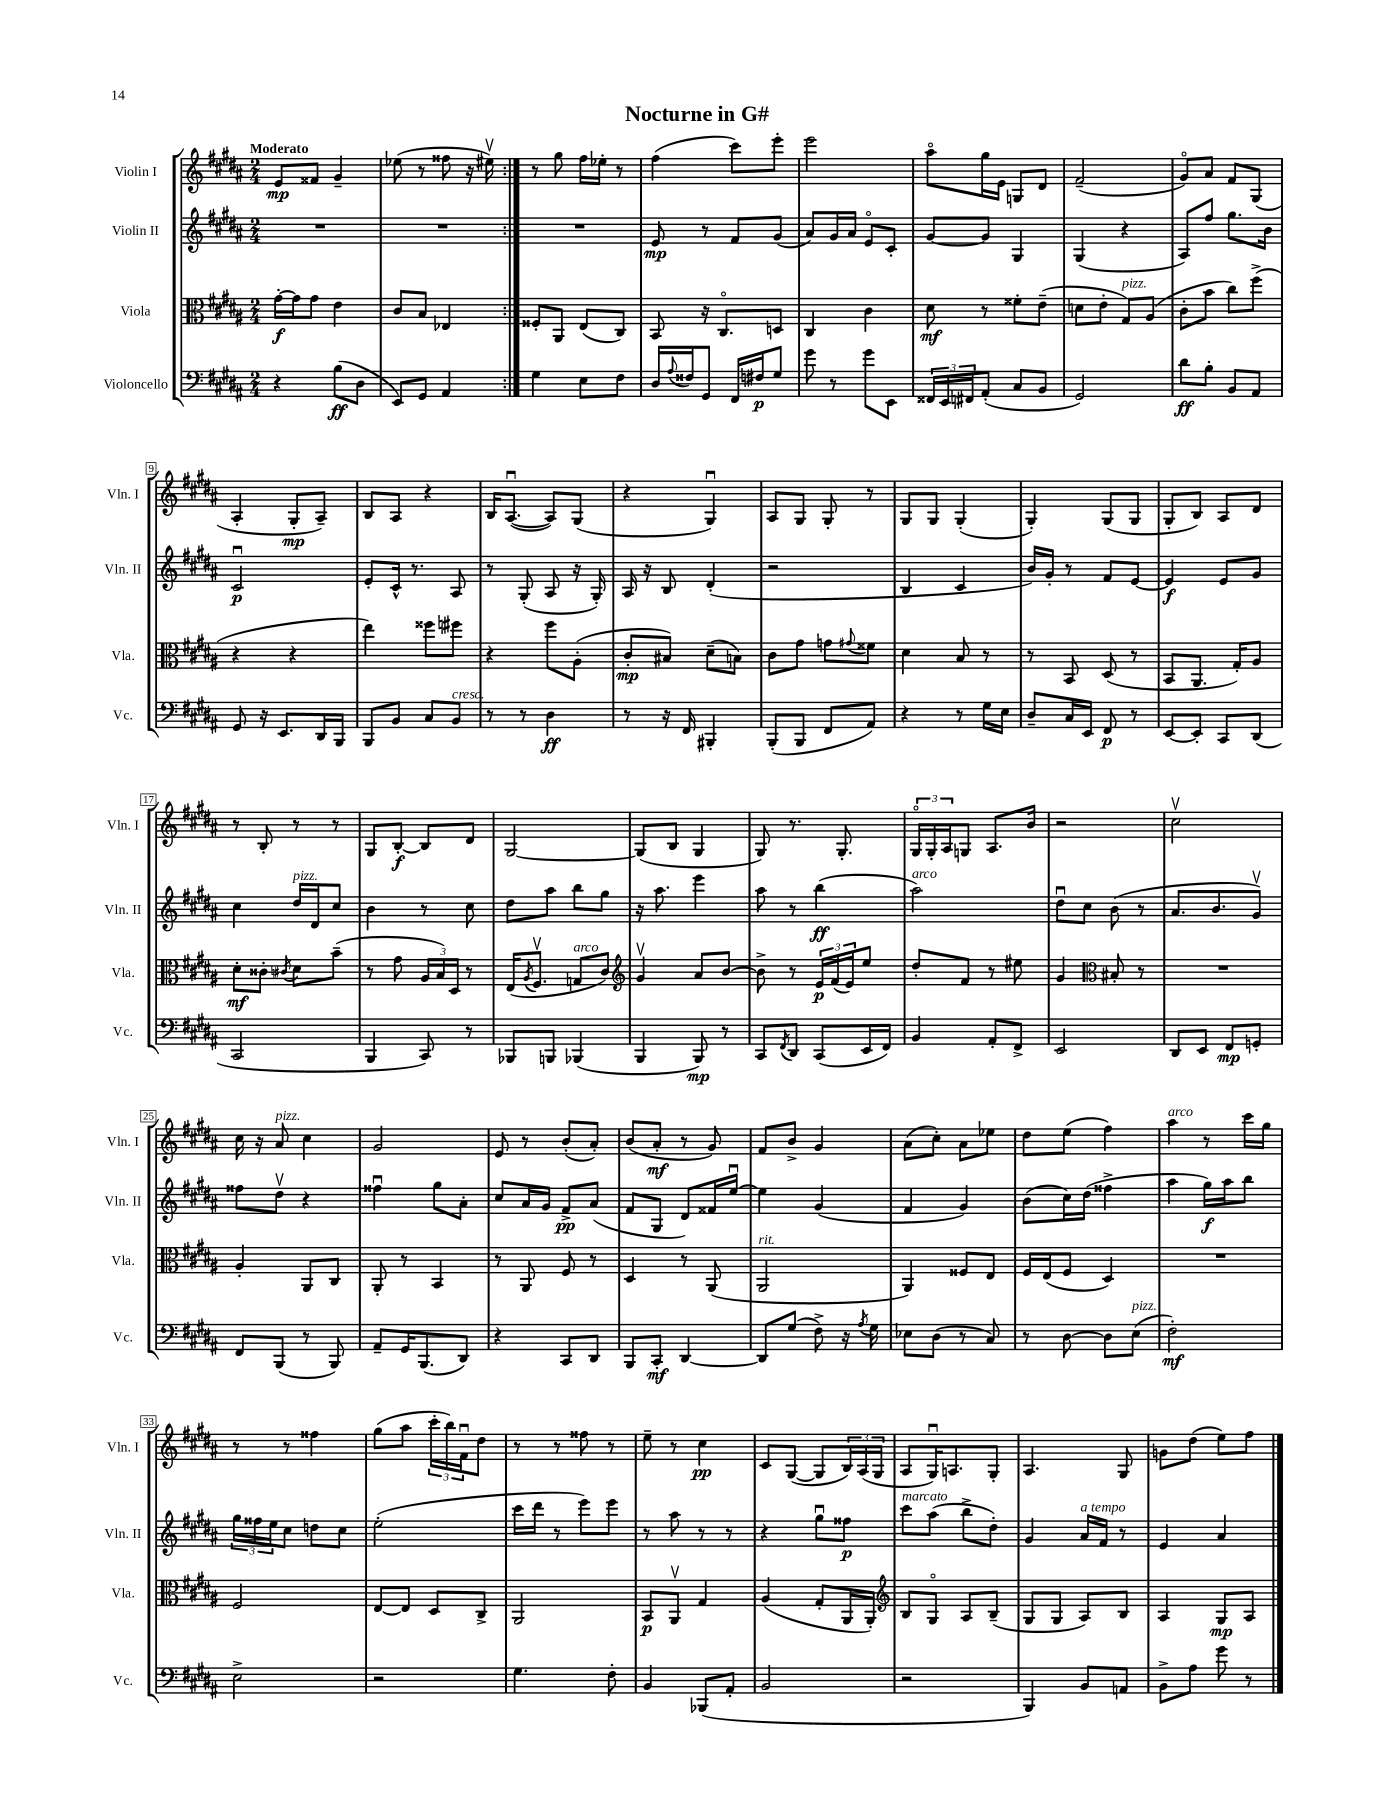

**kern	**dynam	**kern	**dynam	**kern	**dynam	**kern	**dynam
*part4	*part4	*part3	*part3	*part2	*part2	*part1	*part1
*staff4	*staff4	*staff3	*staff3	*staff2	*staff2	*staff1	*staff1
*I"Violoncello	*	*I"Viola	*	*I"Violin II	*	*I"Violin I	*
*I'Vc.	*	*I'Vla.	*	*I'Vln. II	*	*I'Vln. I	*
*clefF4	*	*clefC3	*	*clefG2	*	*clefG2	*
*k[f#c#g#d#a#]	*	*k[f#c#g#d#a#]	*	*k[f#c#g#d#a#]	*	*k[f#c#g#d#a#]	*
*M2/4	*	*M2/4	*	*M2/4	*	*M2/4	*
=1	=1	=1	=1	=1	=1	=1	=1
!	!	!	!	!	!	!LO:TX:a:B:t=Moderato	!
4r	.	[16g#'\LL	f	2r	.	8e/L	mp
.	.	16g#\J]	.	.	.	.	.
.	.	8g#\J	.	.	.	8f##X/J	.
(8B\L	ff	4e\	.	.	.	4g#~/	.
8D#\J	.	.	.	.	.	.	.
=2	=2	=2	=2	=2	=2	=2	=2
8EE/L)	.	8c#/L	.	2r	.	(8ee-X\	.
8GG#/J	.	8B/J	.	.	.	8r	.
4AA#/	.	4E-X/	.	.	.	8ff##X\	.
.	.	.	.	.	.	16r	.
.	.	.	.	.	.	16ee#Xv\)	.
=3:|!	=3:|!	=3:|!	=3:|!	=3:|!	=3:|!	=3:|!	=3:|!
4G#\	.	8F##X'/L	.	2r	.	8r	.
.	.	8AA#/J	.	.	.	8gg#\	.
8E\L	.	(8E/L	.	.	.	16ff#\LL	.
.	.	.	.	.	.	16ee-X'\JJ	.
8F#\J	.	8C#/J)	.	.	.	8r	.
=4	=4	=4	=4	=4	=4	=4	=4
16D#/LL	.	8BB/	.	8e/	mp	(4ff#\	.
8qqA#/	.	.	.	.	.	.	.
16F##X/J	.	.	.	.	.	.	.
8GG#/J	.	16r	.	8r	.	.	.
.	.	8.C#/L	.	.	.	.	.
16FF#/LL	.	.	.	8f#/L	.	8ccc#\L)	.
16F#X/J	p	.	.	.	.	.	.
8G#/J	.	8Dn/J	.	(8g#/J	.	8eee'\J	.
=5	=5	=5	=5	=5	=5	=5	=5
8g#\	.	4C#/	.	8a#/L)	.	2eee\	.
8r	.	.	.	16g#/L	.	.	.
.	.	.	.	16a#/JJ	.	.	.
8g#\L	.	4c#\	.	8e/L	.	.	.
8EE\J	.	.	.	8c#'/J	.	.	.
=6	=6	=6	=6	=6	=6	=6	=6
24FF##X/LL	.	8d#\	mf	[8g#/L	.	8aa#\L	.
24EE/	.	.	.	.	.	.	.
24FF#X/J	.	.	.	.	.	.	.
(8AA#'/J	.	8r	.	8g#/J]	.	16gg#\L	.
.	.	.	.	.	.	16e\JJ	.
8C#/L	.	8f##X'\L	.	4G#/	.	8Gn/L	.
8BB/J	.	(8e~\J	.	.	.	8d#/J	.
=7	=7	=7	=7	=7	=7	=7	=7
2GG#/)	.	8dn\L	.	(4G#/	.	(2f#~/	.
.	.	8e'\J	.	.	.	.	.
!	!	!LO:TX:a:i:t=pizz.	!	!	!	!	!
.	.	8G#/L)	.	4r	.	.	.
.	.	(8A#/J	.	.	.	.	.
=8	=8	=8	=8	=8	=8	=8	=8
8d#\L	ff	8c#'\L	.	8A#/L)	.	8g#/L)	.
8B'\J	.	8b\J	.	8ff#/J	.	8a#/J	.
8BB/L	.	8cc#\L)	.	8.gg#\L	.	8f#/L	.
8AA#/J	.	(8ff#^\J	.	.	.	(8G#/J	.
.	.	.	.	16b\Jk	.	.	.
!!LO:LB:g=z
=9	=9	=9	=9	=9	=9	=9	=9
8GG#/	.	4r	.	2c#u/	p	4A#'/	.
16r	.	.	.	.	.	.	.
8.EE/L	.	.	.	.	.	.	.
.	.	4r	.	.	.	8G#'/L	mp
16DD#/L	.	.	.	.	.	8A#~/J)	.
16BBB/JJ	.	.	.	.	.	.	.
=10	=10	=10	=10	=10	=10	=10	=10
8BBB/L	.	4ee\)	.	8e'/L	.	8B/L	.
8BB/J	.	.	.	16c#^^/Jk	.	8A#/J	.
.	.	.	.	8.r	.	.	.
8C#/L	.	8ff##X\L	.	.	.	4r	.
!LO:TX:a:i:t=cresc.	!	!	!	!	!	!	!
8BB/J	.	8ff#X\J	.	8A#/	.	.	.
=11	=11	=11	=11	=11	=11	=11	=11
8r	.	4r	.	8r	.	16B/KL	.
.	.	.	.	.	.	([8.A#u/J	.
8r	.	.	.	(8G#'/	.	.	.
4D#\	ff	8ff#\L	.	8A#/	.	8A#/L])	.
.	.	(8A#'\J	.	16r	.	(8G#/J	.
.	.	.	.	16G#'/)	.	.	.
=12	=12	=12	=12	=12	=12	=12	=12
8r	.	8c#'/L	mp	16A#/	.	4r	.
.	.	.	.	16r	.	.	.
16r	.	8B#X/J)	.	8B/	.	.	.
16FF#/	.	.	.	.	.	.	.
4BBB#X'/	.	(8d#~\L	.	(4d#'/	.	4G#u/)	.
.	.	8Bn\J)	.	.	.	.	.
=13	=13	=13	=13	=13	=13	=13	=13
(8BBB'/L	.	8c#\L	.	2r	.	8A#/L	.
8BBB/J	.	8g#\J	.	.	.	8G#/J	.
8FF#/L	.	8gn\L	.	.	.	8G#'/	.
.	.	8qqg#X/	.	.	.	.	.
8AA#/J)	.	8f##X\J	.	.	.	8r	.
=14	=14	=14	=14	=14	=14	=14	=14
4r	.	4d#\	.	4B/	.	8G#/L	.
.	.	.	.	.	.	8G#/J	.
8r	.	8B/	.	4c#/	.	(4G#'/	.
16G#\LL	.	8r	.	.	.	.	.
16E\JJ	.	.	.	.	.	.	.
=15	=15	=15	=15	=15	=15	=15	=15
8D#~/L	.	8r	.	16b/LL)	.	4G#'/)	.
.	.	.	.	16g#'/JJ	.	.	.
16C#/L	.	8BB/	.	8r	.	.	.
16EE/JJ	.	.	.	.	.	.	.
8FF#/	p	(8D#/	.	8f#/L	.	(8G#/L	.
8r	.	8r	.	[8e/J	.	8G#/J	.
=16	=16	=16	=16	=16	=16	=16	=16
[8EE/L	.	8BB/L	.	4e/]	f	8G#'/L	.
8EE'/J]	.	8.AA#/J	.	.	.	8B/J)	.
8CC#/L	.	.	.	8e/L	.	8A#/L	.
.	.	16G#'/KL)	.	.	.	.	.
(8DD#/J	.	8A#/J	.	8g#/J	.	8d#/J	.
!!LO:LB:g=z
=17	=17	=17	=17	=17	=17	=17	=17
2CC#/	.	8d#'\L	mf	4cc#\	.	8r	.
.	.	8c##X'\J	.	.	.	8B'/	.
.	.	8qc#X/	.	.	.	.	.
!	!	!	!	!LO:TX:a:i:t=pizz.	!	!	!
.	.	8d#\L	.	16dd#/LL	.	8r	.
.	.	.	.	16d#/J	.	.	.
.	.	(8b~\J	.	8cc#/J	.	8r	.
=18	=18	=18	=18	=18	=18	=18	=18
4BBB/	.	8r	.	4b\	.	8G#/L	.
.	.	8g#\	.	.	.	[8B'/J	f
8CC#/)	.	24A#/LL	.	8r	.	8B/L]	.
.	.	24B/)	.	.	.	.	.
.	.	24D#/JJ	.	.	.	.	.
8r	.	8r	.	8cc#\	.	8d#/J	.
=19	=19	=19	=19	=19	=19	=19	=19
8BBB-X/L	.	(16E/KL	.	8dd#\L	.	[2G#/	.
.	.	8qA#/	.	.	.	.	.
.	.	8.F#v/J	.	.	.	.	.
8BBBn/J	.	.	.	8aa#\J	.	.	.
!	!	!LO:TX:a:i:t=arco	!	!	!	!	!
(4BBB-X/	.	8Gn/L	.	8bb\L	.	.	.
.	.	8c#/J)	.	8gg#\J	.	.	.
=20	=20	=20	=20	=20	=20	=20	=20
*	*	*clefG2	*	*	*	*	*
4BBB/	.	4g#v/	.	16r	.	(8G#/L]	.
.	.	.	.	8.aa#\	.	.	.
.	.	.	.	.	.	8B/J	.
8BBB/)	mp	8a#/L	.	4eee\	.	4G#/	.
8r	.	[8b/J	.	.	.	.	.
=21	=21	=21	=21	=21	=21	=21	=21
8CC#/L	.	8b^\]	.	8aa#\	.	8G#/)	.
8qFF#/	.	.	.	.	.	.	.
8DD#/J	.	8r	.	8r	.	8.r	.
(8CC#/L	.	24e/LL	p	(4bb\	ff	.	.
.	.	(24f#/	.	.	.	.	.
.	.	.	.	.	.	8.G#'/	.
.	.	24e/J)	.	.	.	.	.
16EE/L	.	8ee/J	.	.	.	.	.
16FF#/JJ)	.	.	.	.	.	.	.
=22	=22	=22	=22	=22	=22	=22	=22
!	!	!	!	!LO:TX:a:i:t=arco	!	!	!
4BB/	.	8dd#'/L	.	2aa#\)	.	24G#/LL	.
.	.	.	.	.	.	24G#'/	.
.	.	.	.	.	.	24A#/J	.
.	.	8f#/J	.	.	.	8Gn/J	.
8AA#'/L	.	8r	.	.	.	8.A#/L	.
8FF#^/J	.	8ee#X\	.	.	.	.	.
.	.	.	.	.	.	16b/Jk	.
=23	=23	=23	=23	=23	=23	=23	=23
2EE/	.	4g#/	.	8dd#u\L	.	2r	.
.	.	.	.	8cc#\J	.	.	.
*	*	*clefC3	*	*	*	*	*
.	.	8B#X'/	.	(8b\	.	.	.
.	.	8r	.	8r	.	.	.
=24	=24	=24	=24	=24	=24	=24	=24
8DD#/L	.	2r	.	8.a#/L	.	2cc#v\	.
8EE/J	.	.	.	.	.	.	.
.	.	.	.	8.b/	.	.	.
8FF#/L	mp	.	.	.	.	.	.
8GGn'/J	.	.	.	8g#v/J)	.	.	.
!!LO:LB:g=z
=25	=25	=25	=25	=25	=25	=25	=25
8FF#/L	.	4A#'/	.	8ff##X\L	.	16cc#\	.
.	.	.	.	.	.	16r	.
!	!	!	!	!	!	!LO:TX:a:i:t=pizz.	!
(8BBB/J	.	.	.	8dd#v\J	.	8a#/	.
8r	.	8AA#/L	.	4r	.	4cc#\	.
8BBB/)	.	8C#/J	.	.	.	.	.
=26	=26	=26	=26	=26	=26	=26	=26
8AA#~/L	.	8AA#'/	.	4ff##Xu\	.	2g#/	.
16GG#/K	.	8r	.	.	.	.	.
(8.BBB/	.	.	.	.	.	.	.
.	.	4BB/	.	8gg#\L	.	.	.
8DD#/J)	.	.	.	8a#'\J	.	.	.
=27	=27	=27	=27	=27	=27	=27	=27
4r	.	8r	.	8cc#/L	.	8e/	.
.	.	8AA#/	.	16a#/L	.	8r	.
.	.	.	.	16g#/JJ	.	.	.
8CC#/L	.	8F#/	.	8f#^/L	pp	(8b'/L	.
8DD#/J	.	8r	.	(8a#/J	.	8a#'/J)	.
=28	=28	=28	=28	=28	=28	=28	=28
8BBB/L	.	4D#/	.	8f#/L	.	(8b/L	.
8CC#'/J	mf	.	.	8G#/J	.	8a#'/J	mf
[4DD#/	.	8r	.	8d#/L)	.	8r	.
.	.	(8AA#/	.	16f##X/L	.	8g#/)	.
.	.	.	.	[16eeu/JJ	.	.	.
=29	=29	=29	=29	=29	=29	=29	=29
!	!	!LO:TX:a:i:t=rit.	!	!	!	!	!
8DD#/L]	.	2AA#/	.	4ee\]	.	8f#/L	.
(8G#/J	.	.	.	.	.	8b^/J	.
8F#^\)	.	.	.	(4g#/	.	4g#/	.
16r	.	.	.	.	.	.	.
8qA#/	.	.	.	.	.	.	.
16G#\	.	.	.	.	.	.	.
=30	=30	=30	=30	=30	=30	=30	=30
8E-X\L	.	4AA#/)	.	4f#/	.	(8a#\L	.
(8D#\J	.	.	.	.	.	8cc#'\J)	.
8r	.	8F##X/L	.	4g#/)	.	8a#\L	.
8C#/)	.	8E/J	.	.	.	8ee-X\J	.
=31	=31	=31	=31	=31	=31	=31	=31
8r	.	16F#/LL	.	(8b\L	.	8dd#\L	.
.	.	(16E/J	.	.	.	.	.
[8D#\	.	8F#/J	.	16cc#\L)	.	(8ee\J	.
.	.	.	.	(16dd#\JJ	.	.	.
8D#\L]	.	4D#/)	.	4ff##X^\	.	4ff#\)	.
!LO:TX:a:i:t=pizz.	!	!	!	!	!	!	!
(8E\J	.	.	.	.	.	.	.
=32	=32	=32	=32	=32	=32	=32	=32
!	!	!	!	!	!	!LO:TX:a:i:t=arco	!
2F#'\)	mf	2r	.	4aa#\	.	4aa#\	.
.	.	.	.	16gg#\LL)	f	8r	.
.	.	.	.	16aa#\J	.	.	.
.	.	.	.	8bb\J	.	16ccc#\LL	.
.	.	.	.	.	.	16gg#\JJ	.
!!LO:LB:g=z
=33	=33	=33	=33	=33	=33	=33	=33
2E^\	.	2F#/	.	24gg#\LL	.	8r	.
.	.	.	.	24ff##X\	.	.	.
.	.	.	.	24ee\J	.	.	.
.	.	.	.	8cc#\J	.	8r	.
.	.	.	.	8ddn\L	.	4ff##X\	.
.	.	.	.	8cc#\J	.	.	.
=34	=34	=34	=34	=34	=34	=34	=34
2r	.	[8E/L	.	(2ee'\	.	(8gg#\L	.
.	.	8E/J]	.	.	.	8aa#\J	.
.	.	8D#/L	.	.	.	24ccc#'\LL	.
.	.	.	.	.	.	24bb\)	.
.	.	.	.	.	.	24f#u\J	.
.	.	8C#^/J	.	.	.	8dd#\J	.
=35	=35	=35	=35	=35	=35	=35	=35
4.G#\	.	2AA#/	.	16ccc#\LL	.	8r	.
.	.	.	.	16ddd#\JJ	.	.	.
.	.	.	.	8r	.	8r	.
.	.	.	.	8eee\L)	.	8ff##X\	.
8F#'\	.	.	.	8eee\J	.	8r	.
=36	=36	=36	=36	=36	=36	=36	=36
4BB/	.	8BB/L	p	8r	.	8ee~\	.
.	.	8AA#v/J	.	8aa#\	.	8r	.
(8BBB-X/L	.	4G#/	.	8r	.	4cc#\	pp
8AA#'/J	.	.	.	8r	.	.	.
=37	=37	=37	=37	=37	=37	=37	=37
2BB/	.	(4A#/	.	4r	.	8c#/L	.
.	.	.	.	.	.	([8G#/J	.
.	.	8G#'/L	.	8gg#u\L	.	8G#/L]	.
.	.	16AA#/L	.	8ff##X\J	p	24B/L)	.
.	.	.	.	.	.	(24A#/	.
.	.	16AA#'/JJ)	.	.	.	.	.
.	.	.	.	.	.	24G#/JJ	.
=38	=38	=38	=38	=38	=38	=38	=38
*	*	*clefG2	*	*	*	*	*
!	!	!	!	!LO:TX:a:i:t=marcato	!	!	!
2r	.	8B/L	.	8ccc#\L	.	8A#/L	.
.	.	8G#/J	.	(8aa#\J	.	16G#u/K)	.
.	.	.	.	.	.	8.An/	.
.	.	8A#/L	.	8bb^\L	.	.	.
.	.	(8B~/J	.	8dd#'\J)	.	8G#'/J	.
=39	=39	=39	=39	=39	=39	=39	=39
4BBB/)	.	8G#/L	.	4g#/	.	4.A#/	.
.	.	8G#/J	.	.	.	.	.
!	!	!	!	!LO:TX:a:i:t=a tempo	!	!	!
8BB/L	.	8A#/L)	.	16a#/LL	.	.	.
.	.	.	.	16f#/JJ	.	.	.
8AAn/J	.	8B/J	.	8r	.	8G#/	.
=40	=40	=40	=40	=40	=40	=40	=40
8BB^\L	.	4A#/	.	4e/	.	8gn\L	.
8A#\J	.	.	.	.	.	(8dd#\J	.
8g#\	.	8G#/L	mp	4a#/	.	8ee\L)	.
8r	.	8A#/J	.	.	.	8ff#\J	.
==	==	==	==	==	==	==	==
*-	*-	*-	*-	*-	*-	*-	*-
